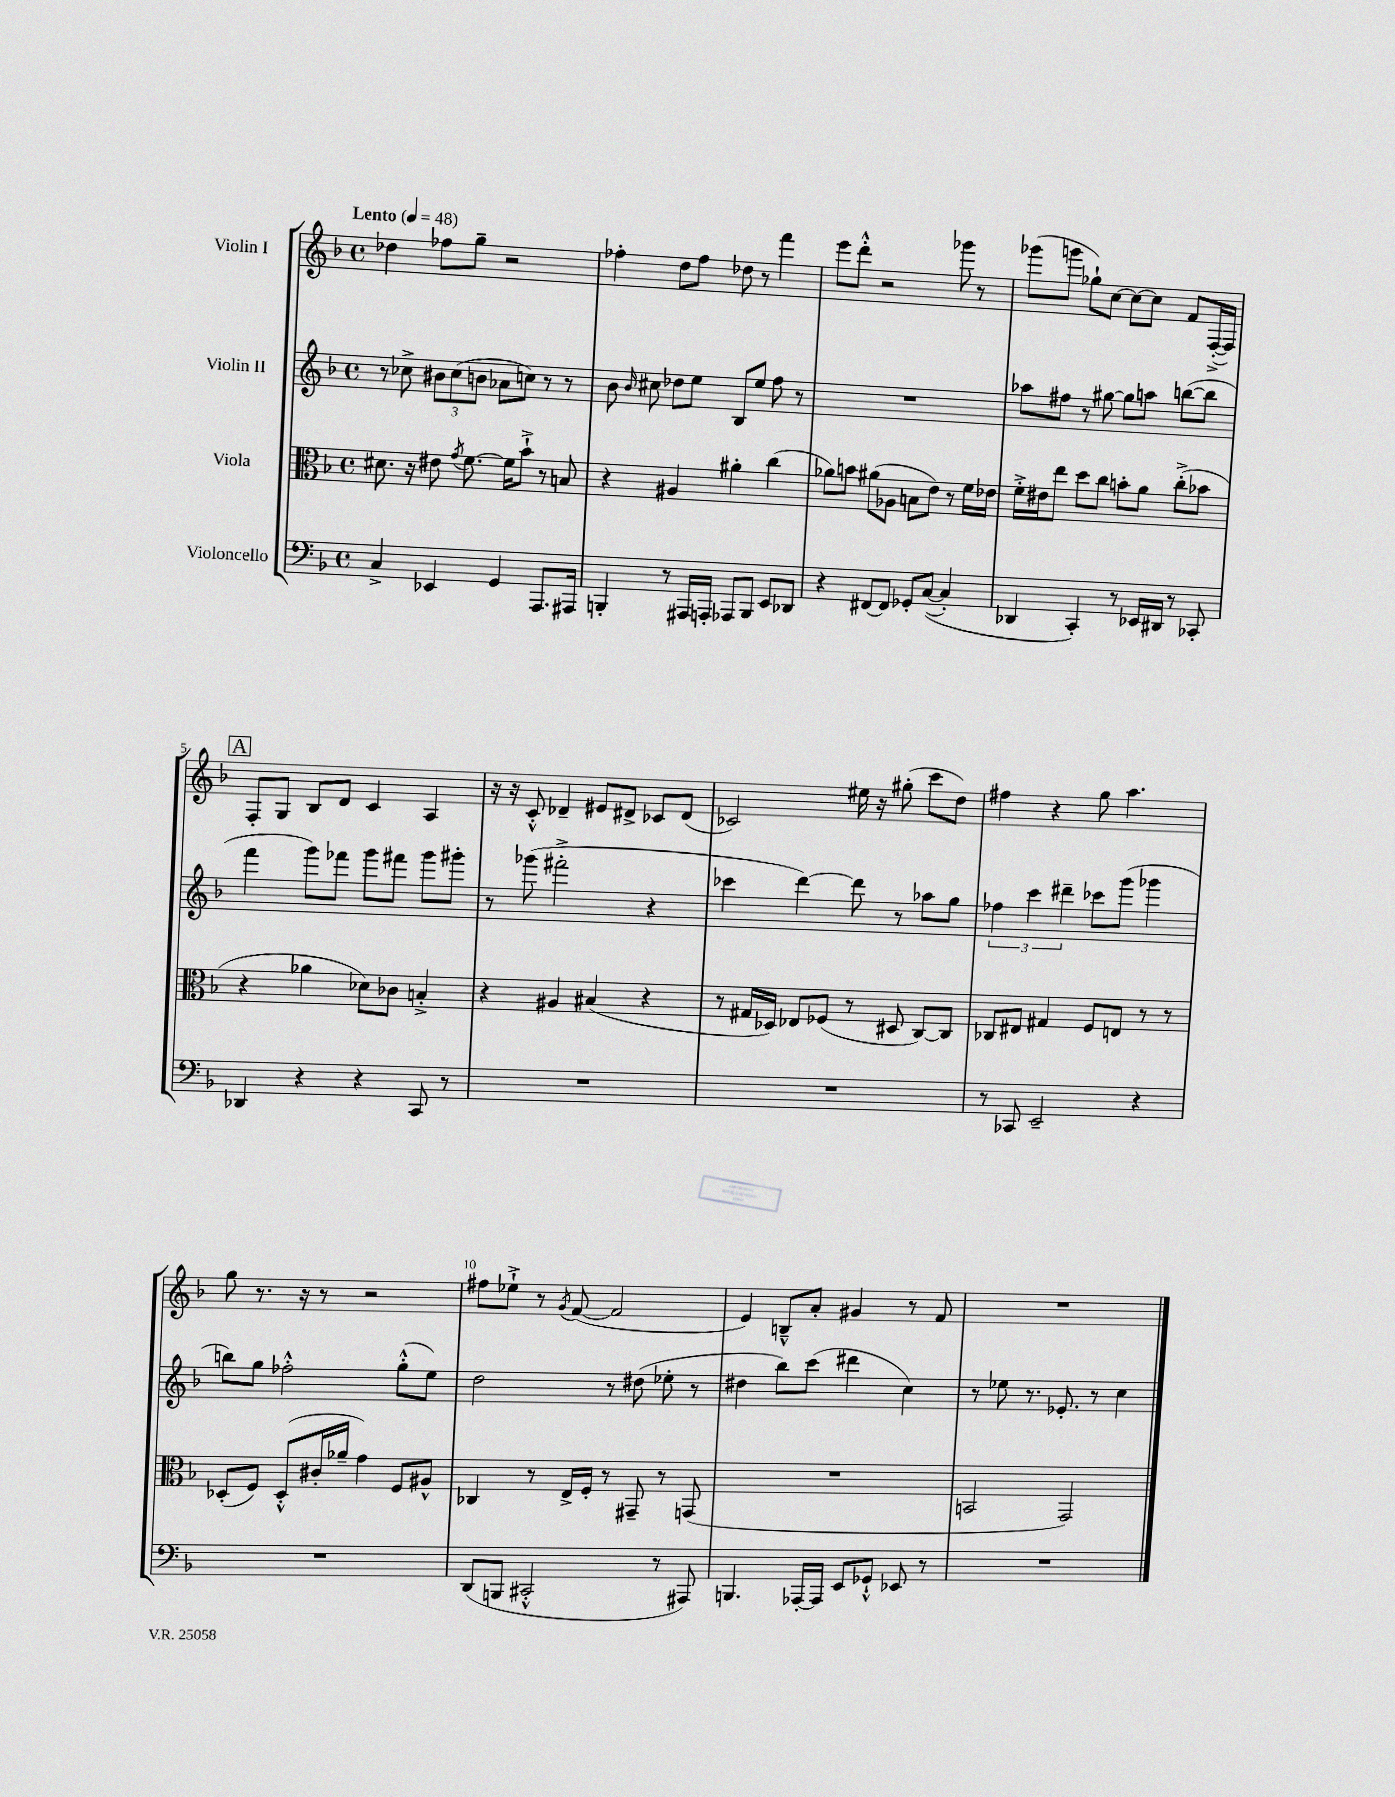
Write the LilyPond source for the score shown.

<<
\new StaffGroup <<
\new Staff = "s0" \with { instrumentName = "Violin I" } {
    \clef treble \key f \major \defaultTimeSignature \time 4/4 \tempo "Lento" 4 = 48
    \autoBeamOff des''4 fes''8[ g''8]-- r2 |
    fes''4-. d''8[ fes''8] des''8 r8 f'''4 |
    e'''8[ d'''8]-.-^ r2 ges'''8 r8 |
    ges'''8[( g'''8] ges''8[-!) c''8]~ c''8[~ c''8] f'8[ f16~-.->( f16]) |
    \mark \markup { \box "A" } f8[-. g8] bes8[ d'8] c'4 a4 |
    r16 r16 c'8-.-^ des'4-- eis'8[ dis'8]-> ces'8[ dis'8]( |
    ces'2) eis''16 r16 gis''8-.( c'''8[ d''8]) |
    fis''4 r4 g''8 a''4. |
    g''8 r8. r16 r8 r2 |
    fis''8[ ees''8]-!-> r8 \acciaccatura { g'8 } f'8~( f'2 |
    e'4) b8[---^ a'8]-. gis'4 r8 f'8 |
    R1 \bar "|." |
}
\new Staff = "s1" \with { instrumentName = "Violin II" } {
    \clef treble \key f \major \defaultTimeSignature \time 4/4
    \autoBeamOff r8 ces''8-> \tuplet 3/2 { bis'8[ ces''8( b'8] } aes'8[ c''8]) r8 r8 |
    bes'8 \grace { bes'16 } cis''8 des''8[ e''8] bes8[ e''8] f''8 r8 |
    R1 |
    aes''8[ fis''8] r8 gis''8~ gis''8[ a''8] b''8[~( b''8] |
    \mark \markup { \box "A" } f'''4 g'''8[) fes'''8] g'''8[ fis'''8] g'''8[ gis'''8]-. |
    r8 ges'''8( fis'''2-.-> r4 |
    ces'''4 d'''4~) d'''8 r8 aes''8[ g''8] |
    \tuplet 3/2 { fes''4 c'''4 dis'''4-- } ces'''8[ g'''8]( ges'''4 |
    b''8[) g''8] fes''2-.-^ g''8[-.-^( e''8]) |
    d''2 r8 dis''8( ees''8-. r8 |
    dis''4 bes''8[) c'''8]( dis'''4 c''4) |
    r8 ees''8 r8. ees'8.-. r8 c''4 \bar "|." |
}
\new Staff = "s2" \with { instrumentName = "Viola" } {
    \clef alto \key f \major \defaultTimeSignature \time 4/4
    \autoBeamOff dis'8. r16 eis'8 \acciaccatura { g'8 } f'8.~ f'16[ bes'8]-!-> r8 b8 |
    r4 ais4 ais'4-. c''4( |
    aes'8[) b'8] ais'8[( aes8] b8[ e'8]) r8 f'16[ ees'16] |
    f'16[-.-> eis'16 e''8] d''8[ c''8] b'8[-. a'8] c''8[-.->( bes'8] |
    \mark \markup { \box "A" } r4 aes'4 des'8[) ces'8] b4-.-> |
    r4 ais4 bis4( r4 |
    r8 gis16[ des16]) ees8[ fes8]( r8 dis8 c8[~) c8] |
    ces8[ eis8] gis4 f8[ e8] r8 r8 |
    des8[-.( f8]) des8[-.-^( cis'16-. aes'16]-- g'4) f8[ ais8]-^ |
    ces4 r8 e16[-> f16]-. r8 gis,8-- r8 g,8( |
    R1 |
    b,2 g,2) \bar "|." |
}
\new Staff = "s3" \with { instrumentName = "Violoncello" } {
    \clef bass \key f \major \defaultTimeSignature \time 4/4
    \autoBeamOff c4-> ees,4 g,4 a,,8.[ ais,,16] |
    b,,4-. r8 ais,,16[ a,,16]-. aes,,8[ b,,8] e,8[ des,8] |
    r4 fis,8[~ fis,8] ges,8[-. c8]~(\( c4-.) |
    des,4 c,4-.\) r8 ees,16[ dis,16] r8 ces,8-. |
    \mark \markup { \box "A" } des,4 r4 r4 c,8 r8 |
    R1 |
    R1 |
    r8 ces,8 e,2-- r4 |
    R1 |
    d,8[( b,,8] cis,2-.-^ r8 ais,,8) |
    b,,4. aes,,16[~-. aes,,16] e,8[ ges,8]-!-^ ees,8 r8 |
    R1 \bar "|." |
}
>>
>>
\layout { \context { \Score \override BarNumber.break-visibility = ##(#f #t #t) barNumberVisibility = #(every-nth-bar-number-visible 5) } }
